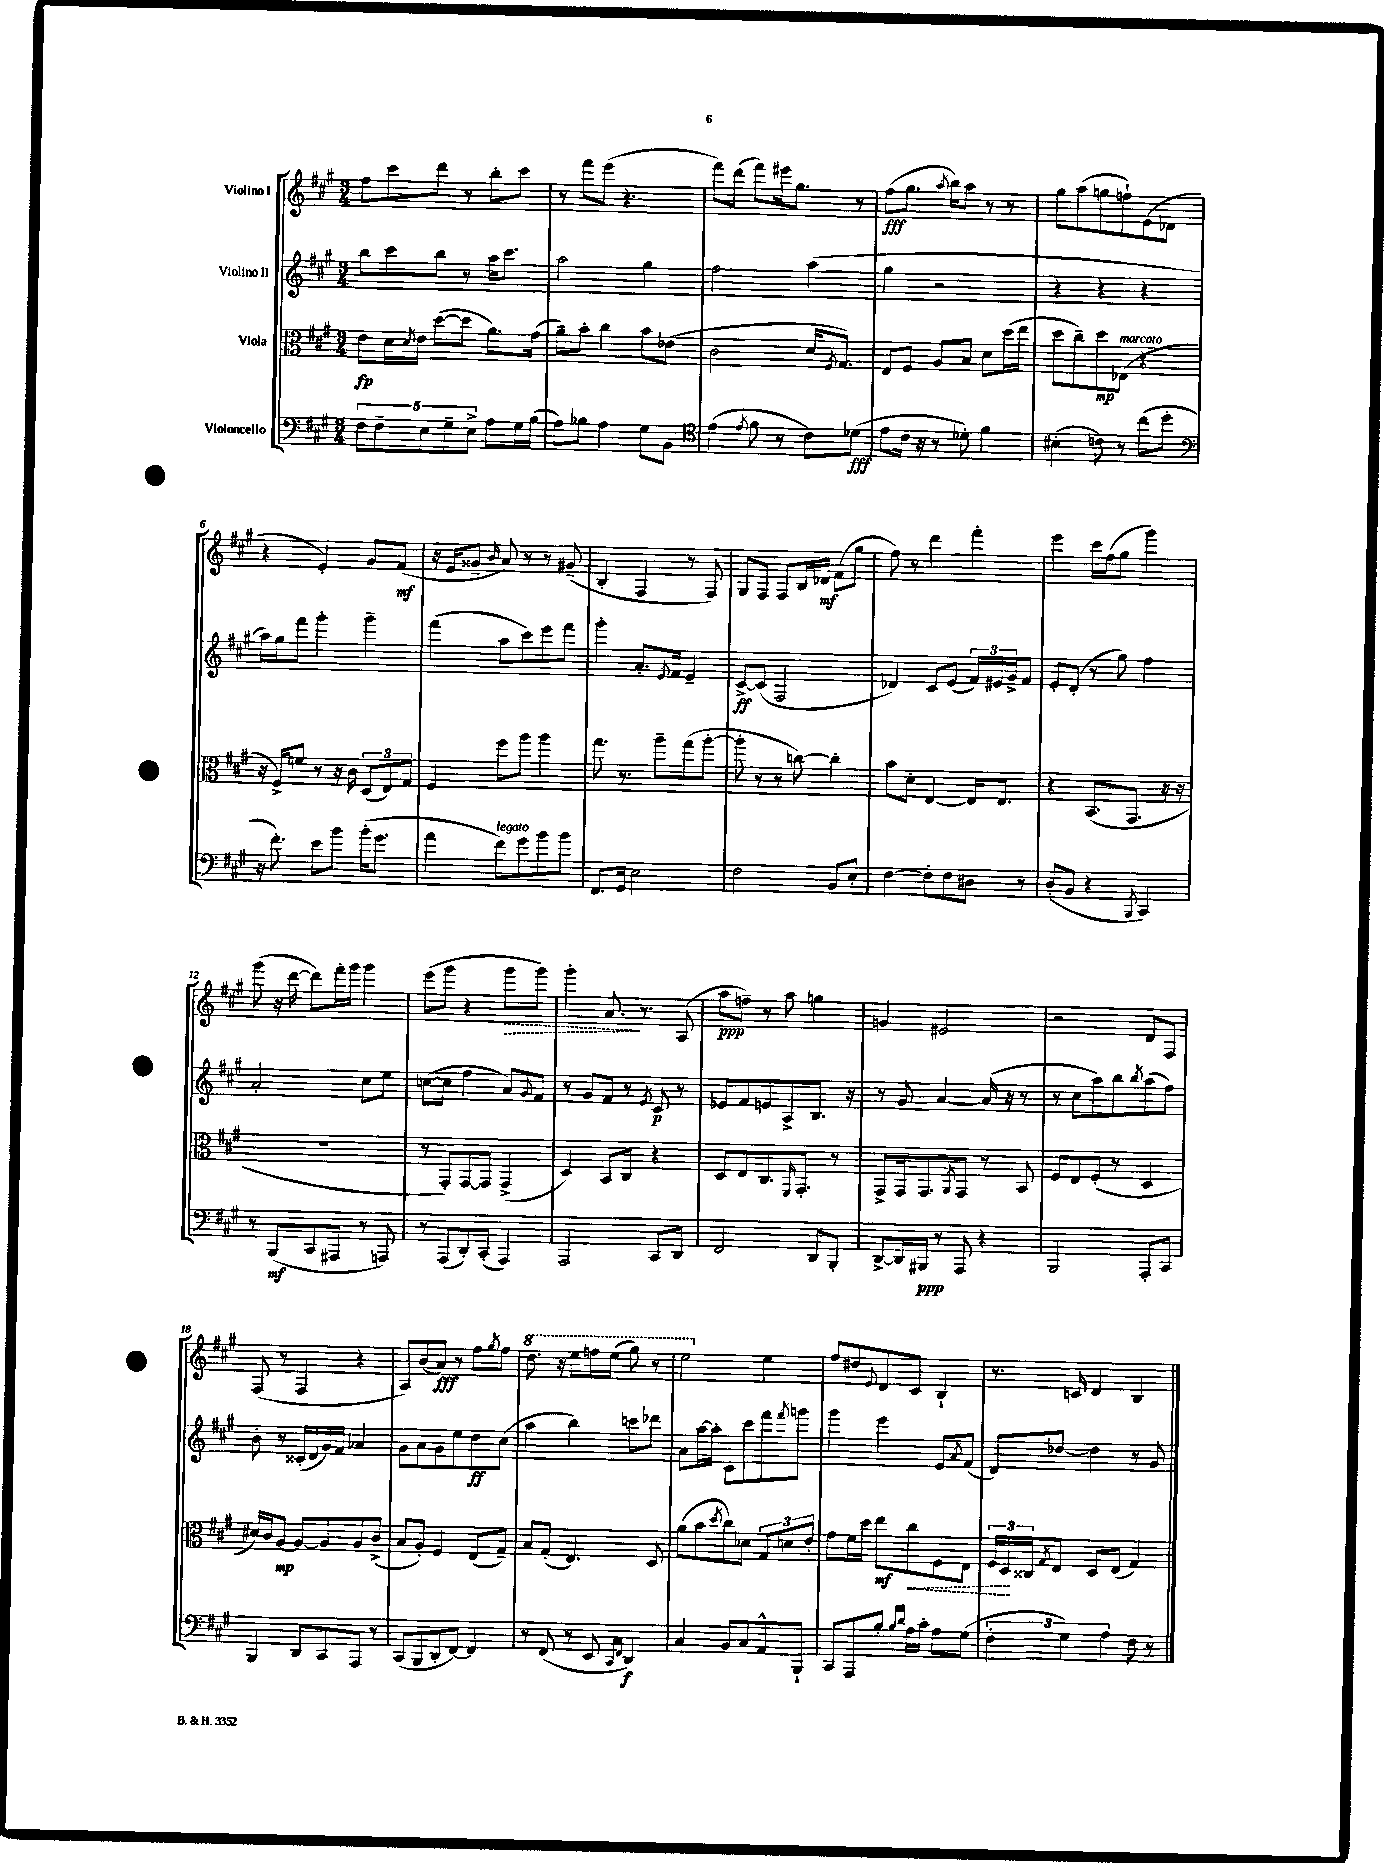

**kern	**kern	**kern	**kern
*staff4	*staff3	*staff2	*staff1
*clefF4	*clefC3	*clefG2	*clefG2
*k[f#c#g#]	*k[f#c#g#]	*k[f#c#g#]	*k[f#c#g#]
*M3/4	*M3/4	*M3/4	*M3/4
10F#	8e	8bb	8ff#
10F#~	.	.	.
.	16d	8ccc#	8ccc#
.	8qd	.	.
.	16e	.	.
10E	.	.	.
.	([8dd	8bb	8ddd
10G#~	.	.	.
.	8dd]	8r	8r
10E^	.	.	.
8A	8.a)	16aa	8bb'
.	.	8.ccc#	.
16G#	.	.	8ccc#
(16B	(16g#	.	.
=	=	=	=
8A)	8a~)	2aa	8r
8B-	8b'	.	8fff#
4A	4cc#	.	(8eee
.	.	.	4.r
8G#	8b	4gg#	.
8BB	(8e-	.	.
=	=	=	=
*clefC4	*	*	*
(4e	2c#	2ff#	8fff#)
.	.	.	(8ddd
8qe	.	.	.
8f#	.	.	8fff#)
8r	.	.	16eee#
.	.	.	8.gg#
8c#)	16d	(4aa	.
.	8qF#	.	.
.	8.G#)	.	.
(8d-	.	.	8r
=	=	=	=
8e	8E	4gg#	(8ff#
16c#	8F#	.	8.gg#
16r	.	.	.
8r	8A	2r	.
.	.	.	8qaa
.	.	.	16bb)
8d-')	8B	.	8aa
4f#	8d	.	8r
.	(16dd	.	8r
.	16ee	.	.
=	=	=	=
(4B#'	8dd	4r	8gg#
.	8cc#~)	.	(8aa
8c)	8dd	4r	8gg
8r	(8E-	.	8ff`)
(8cc#	4r	4r	(8e
8dd'	.	.	8d-
=	=	=	=
*clefF4	*	*	*
16r	16r	16aa)	4r
8.f#')	16F#^)	16gg#	.
.	8f	8fff#	.
8e	8r	4ggg#'	4e')
8b	16r	.	.
.	16c#	.	.
(16b'	(12D	4ggg#~	8g#
8.g#	.	.	.
.	12E)	.	.
.	.	.	(8f#
.	12G#	.	.
=	=	=	=
4a	4F#	(4fff#	16r
.	.	.	16e
.	.	.	8g##~
.	.	.	16qqb
8f#)	8ff#	8aa	8a)
8g#	8aa	8ccc#)	8r
8b	4aa	8eee	8r
8b	.	8fff#	(8g#~
=	=	=	=
8.FF#	8.gg#	4ggg#'	4B'
16GG#	8.r	.	.
2E	.	8.a'	4F#
.	8aa~	.	.
.	.	8qe	.
.	.	16f#	.
.	(8gg#	4e~	8r
.	[8aa'	.	8F#)
=	=	=	=
2F#	8aa']	[8c#^	8G#
.	8r	(8c#]	8F#
.	8r	2F#	8F#
.	[8cc)	.	16B
.	.	.	16d-
8BB	4cc']	.	(8f#
8E'	.	.	8gg#
=	=	=	=
[4F#	8b	4d-)	8ff#)
.	8d'	.	8r
8F#']	[4E	8c#	4ddd
8F#	.	(8e	.
8D#	16E]	24f#)	4fff#'
.	.	24e#	.
.	8.E	.	.
.	.	24g#^	.
8r	.	8f#	.
=	=	=	=
(8D'	4r	8e'	4eee
8BB	.	(8d'	.
4r	(8.BB	8r	16ccc#
.	.	.	(16ff#
.	.	8gg#)	8gg#
.	8.GG#	.	.
8qBBB	.	.	.
4CC#)	.	4ff#	4ggg#)
.	16r	.	.
.	16r	.	.
=	=	=	=
8r	2.r	2a'	(8ggg#
(8BBB	.	.	16r
.	.	.	[16ddd
8CC#	.	.	8ddd])
8AAA#	.	.	16fff#'
.	.	.	16ggg#
8r	.	8cc#	4ggg#
8AAA)	.	8ee	.
=	=	=	=
8r	8r	([8cc	(8eee
(8AAA	8GG#')	8cc]	8ggg#
8DD')	[8GG#	4ff#	4r
(8CC#'	8GG#]	.	.
4AAA)	(4GG#^	8a)	8ggg#
.	.	8qqg#	.
.	.	8f#	8ggg#)
=	=	=	=
2AAA	4D)	8r	4ggg#'
.	.	8g#	.
.	8BB	8f#	8.a
.	8C#	8r	.
.	.	.	8.r
.	.	8qe	.
8CC#	4r	8c#	.
8DD	.	8r	(8A
=	=	=	=
2FF#	8D	8e-	8aa
.	8E	8f#	8ff~)
.	8.C#	8e	8r
.	.	8A^	8aa
.	16qqFF#	.	.
.	8.GG#'	.	.
8DD	.	8.B	4gg
8BBB'	8r	.	.
.	.	16r	.
=	=	=	=
[8DD^	8GG#^	8r	4g
16DD]	16GG#	8g#	.
16BBB#	8.GG#	.	.
8r	.	[4a	2e#
.	8qAA	.	.
8AAA	8GG#	.	.
4r	8r	(16a]	.
.	.	16r	.
.	8BB	8r	.
=	=	=	=
2BBB	8F#	8r	2r
.	8E	8cc#	.
.	(8F#'	8aa)	.
.	8r	8bb	.
.	.	8qbb	.
8AAA'	4D	(8aa	8d
8CC#	.	8ff#)	8F#
=	=	=	=
4BBB	16d#)	8b'	(8F#
.	16c#	.	.
.	[8A	8r	8r
8DD	8A_	(16c##'	4F#
.	.	16d	.
8CC#	8A]	16g#)	.
.	.	16f#	.
8AAA	8A	4a-	4r
8r	(8c#^	.	.
=	=	=	=
(8CC#	8B	8g#	8A)
8BBB	8A')	8a	(8b
8DD'	4F#	8g#	8a)
[8FF#)	.	8ee	8r
4FF#]	(8E	8dd	8ff#
.	.	.	8qgg#
.	8G#~)	(8cc#	8ff#
=	=	=	=
8r	8B	4aa	8.ddd
(8FF#	(8G#'	.	.
.	.	.	16r
8r	4.E)	4bb)	8eee
8EE	.	.	16fff
.	.	.	(16eee
16qqCC#	.	.	.
16qqFF#	.	.	.
4DD)	.	8ccc	8ggg#)
.	8D	8ddd-	8r
=	=	=	=
4C#	(8a	8a	2eee
.	8b	[16aa	.
.	.	16aa']	.
.	8qdd	.	.
8BB	8cc#)	8c#	.
8C#	8d-	8ccc#	.
8AA^^	12G#	8fff#	4ee
.	12d	.	.
.	.	8qfff#	.
8BBB`	.	8ggg	.
.	12e'	.	.
=	=	=	=
8CC#	8g#	4ggg#	8ff#
8AAA	16f#	.	8dd#
.	16dd	.	.
.	.	.	8qqe
8B'	8ee	4eee	8d
16qqB	.	.	.
16qqd	.	.	.
16A	8cc#	.	8c#
16c#'	.	.	.
8A	8F#	8e	4B`
.	.	8qa	.
(8G#	8E	(8f#	.
=	=	=	=
6F#'	24F#	8d)	8.r
.	24D	.	.
.	24C##	.	.
.	8qG#	.	.
.	8E	[8dd-	.
6G#)	.	.	.
.	.	.	16c
.	8D	4dd-]	4d
6A	.	.	.
.	(8E	.	.
8F#	4G#)	8r	4B
8r	.	8g#	.
==	==	==	==
*-	*-	*-	*-
